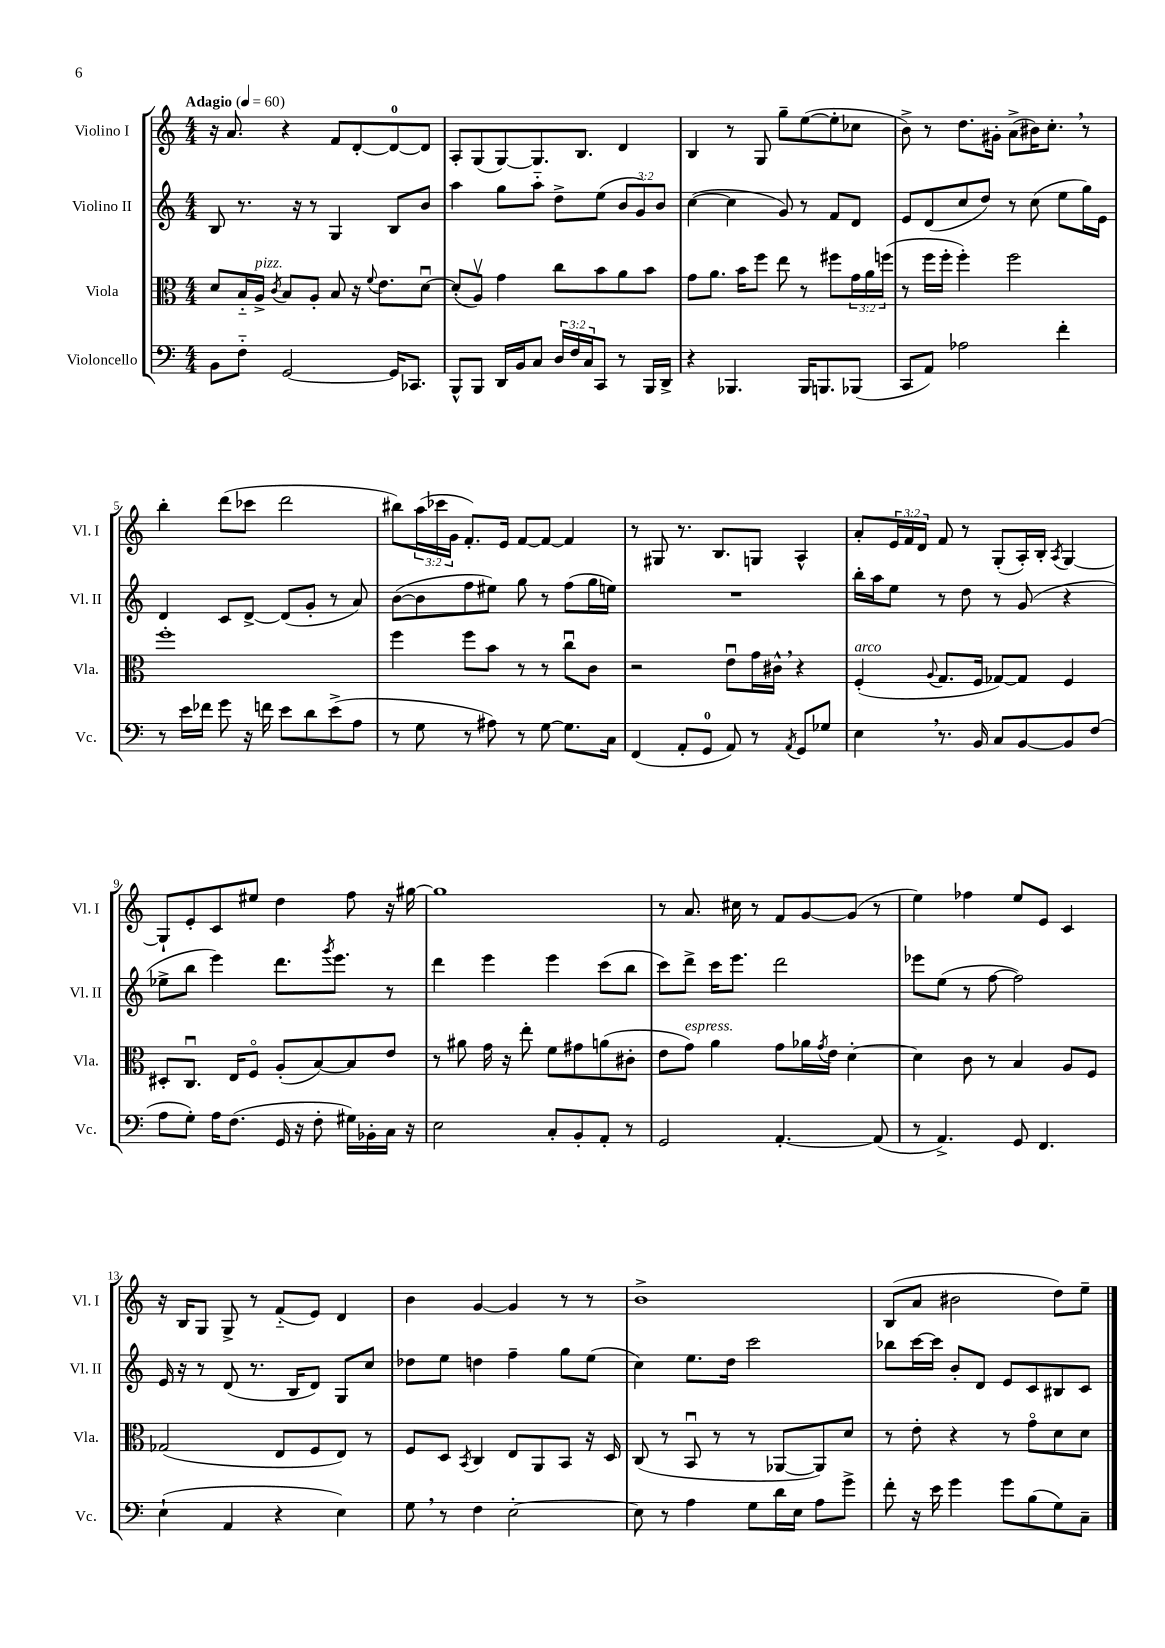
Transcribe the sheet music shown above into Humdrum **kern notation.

**kern	**kern	**kern	**kern
*staff4	*staff3	*staff2	*staff1
*clefF4	*clefC3	*clefG2	*clefG2
*k[]	*k[]	*k[]	*k[]
*M4/4	*M4/4	*M4/4	*M4/4
*MM60	*MM60	*MM60	*MM60
8BB	8d	8B	16r
.	.	.	8.a
8F'~	16B'~	8.r	.
.	16A^	.	.
.	8qc	.	.
[2GG	8B	.	4r
.	.	16r	.
.	8A'	8r	.
.	8B	4G	8f
.	16r	.	[8d'
.	8qqf	.	.
.	8.e	.	.
16GG]	.	8B	8d_
8.CC-	.	.	.
.	[8du	8b	8d]
=	=	=	=
8BBB^^	(8d']	4aa	8A'
8BBB	8Av)	.	(8G
16DD	4g	8gg	[8G)
16BB	.	.	.
8C	.	8aa'~	8.G]
24D	8cc	8dd^	.
24F	.	.	.
.	.	.	8.B
24C	.	.	.
8CC	8b	(8ee	.
8r	8a	12b	4d
.	.	12g)	.
16BBB	8b	.	.
.	.	12b	.
16DD^	.	.	.
=	=	=	=
4r	8g	([4cc	4B
.	8.a	.	.
4.BBB-	.	4cc]	8r
.	16b	.	.
.	8ff	.	8G
.	8ee	8g)	8gg~
16BBB-	8r	8r	([8ee
8.BBB	.	.	.
.	8ff#	8f	8ee']
(8BBB-	24g	8d	8cc-
.	24a	.	.
.	(24ff	.	.
=	=	=	=
8CC	8r	8e	8b^)
8AA)	16ff	(8d	8r
.	16ff'	.	.
2A-	4ff')	8cc	8.dd
.	.	8dd)	.
.	.	.	16g#'
.	2ff	8r	(8a^
.	.	(8cc	16b#)
.	.	.	8.cc'
4f'	.	8ee	.
.	.	16gg)	8r
.	.	16e	.
=	=	=	=
8r	1ff'	4d	4bb'
16e	.	.	.
16f-	.	.	.
8g	.	8c	(8ddd
16r	.	[8d^	8ccc-
16f	.	.	.
8e	.	(8d]	2ddd
8d	.	8g'	.
(8e^	.	8r	.
8A	.	8a)	.
=	=	=	=
8r	4ff	([8b	8bb#)
8G	.	8b]	(24aa
.	.	.	24ccc-
.	.	.	24g
8r	8ff	8ff	8.f')
8A#)	8b	8ee#)	.
.	.	.	16e
8r	8r	8gg	[8f
[8G	8r	8r	8f_
8.G]	8ccu	(8ff	4f]
.	8c	16gg	.
16C	.	16ee)	.
=	=	=	=
(4FF	2r	1r	8r
.	.	.	8G#
8AA'	.	.	8.r
8GG	.	.	.
.	.	.	8.B
8AA)	8eu	.	.
8r	16g	.	8G
.	16c#^^	.	.
8qAA	.	.	.
8GG	4r	.	4A^^
8G-	.	.	.
=	=	=	=
4E	(4F'	16bb'	8a'
.	.	16aa	.
.	.	8ee	24e
.	.	.	24f
.	.	.	24d
.	8qqA	.	.
8.r	8.G	8r	8f
.	.	8dd	8r
16BB	16F	.	.
8C	[8G-)	8r	(8G'
[8BB	8G-]	(8g	16A')
.	.	.	16B'
.	.	.	8qA
8BB]	4F	4r	[4G
(8F	.	.	.
=	=	=	=
8A	8D#'	8ee-^	8G`]
8G')	8.Cu	8bb	8e'
16A	.	4eee)	8c
(8.F	16E	.	.
.	8Fo	.	8ee#
16GG	(8A'	8.ddd	4dd
16r	.	.	.
8F'	[8B)	.	.
.	.	8qggg	.
.	.	8.eee	.
16G#)	8B]	.	8ff
16BB-'	.	.	.
16C	8e	8r	16r
16r	.	.	[16gg#
=	=	=	=
2E	8r	4ddd	1gg#]
.	8a#	.	.
.	16g	4eee	.
.	16r	.	.
.	8ee'	.	.
8C'	8f	4eee	.
8BB'	8g#	.	.
8AA'	(8a	(8ccc	.
8r	8c#'	8bb	.
=	=	=	=
2GG	8e	8ccc)	8r
.	8g)	8ddd^	8.a
.	4a	16ccc	.
.	.	8.eee	16cc#
.	.	.	8r
[4.AA'	8g	2ddd	8f
.	16a-	.	[8g
.	8qg	.	.
.	16e	.	.
.	[4d'	.	(8g]
(8AA]	.	.	8r
=	=	=	=
8r	4d]	8eee-	4ee)
4.AA^)	.	(8ee	.
.	8c	8r	4ff-
.	8r	[8ff	.
8GG	4B	2ff])	8ee
4.FF	.	.	8e
.	8A	.	4c
.	8F	.	.
=	=	=	=
(4E`	(2G-	16e	16r
.	.	16r	16B
.	.	8r	8G
4AA	.	(8d	8G^
.	.	8.r	8r
4r	8E	.	(8f'~
.	.	16B	.
.	8F	8d)	8e)
4E)	8E)	8G	4d
.	8r	8cc	.
=	=	=	=
8G	8F	8dd-	4b
8r	8D	8ee	.
.	8qBB	.	.
4F	4C	4dd	[4g
[2E'	8E	4ff~	4g]
.	8AA	.	.
.	8BB	8gg	8r
.	16r	(8ee	8r
.	16D	.	.
=	=	=	=
8E]	(8C	4cc)	1b^
8r	8r	.	.
4A	8BBu	8.ee	.
.	8r	.	.
.	.	16dd	.
8G	8r	2ccc	.
16d	[8AA-	.	.
16E	.	.	.
8A	8AA-])	.	.
8g^	8d	.	.
=	=	=	=
8f'	8r	8bb-	(8B
16r	8e'	[16ccc	8a
16e	.	16ccc]	.
4g	4r	8b'	2b#
.	.	8d	.
8g	8r	8e	.
(8B	8go	8c	.
8G)	8d	8B#	8dd)
8C~	8d	8c	8ee~
==	==	==	==
*-	*-	*-	*-
